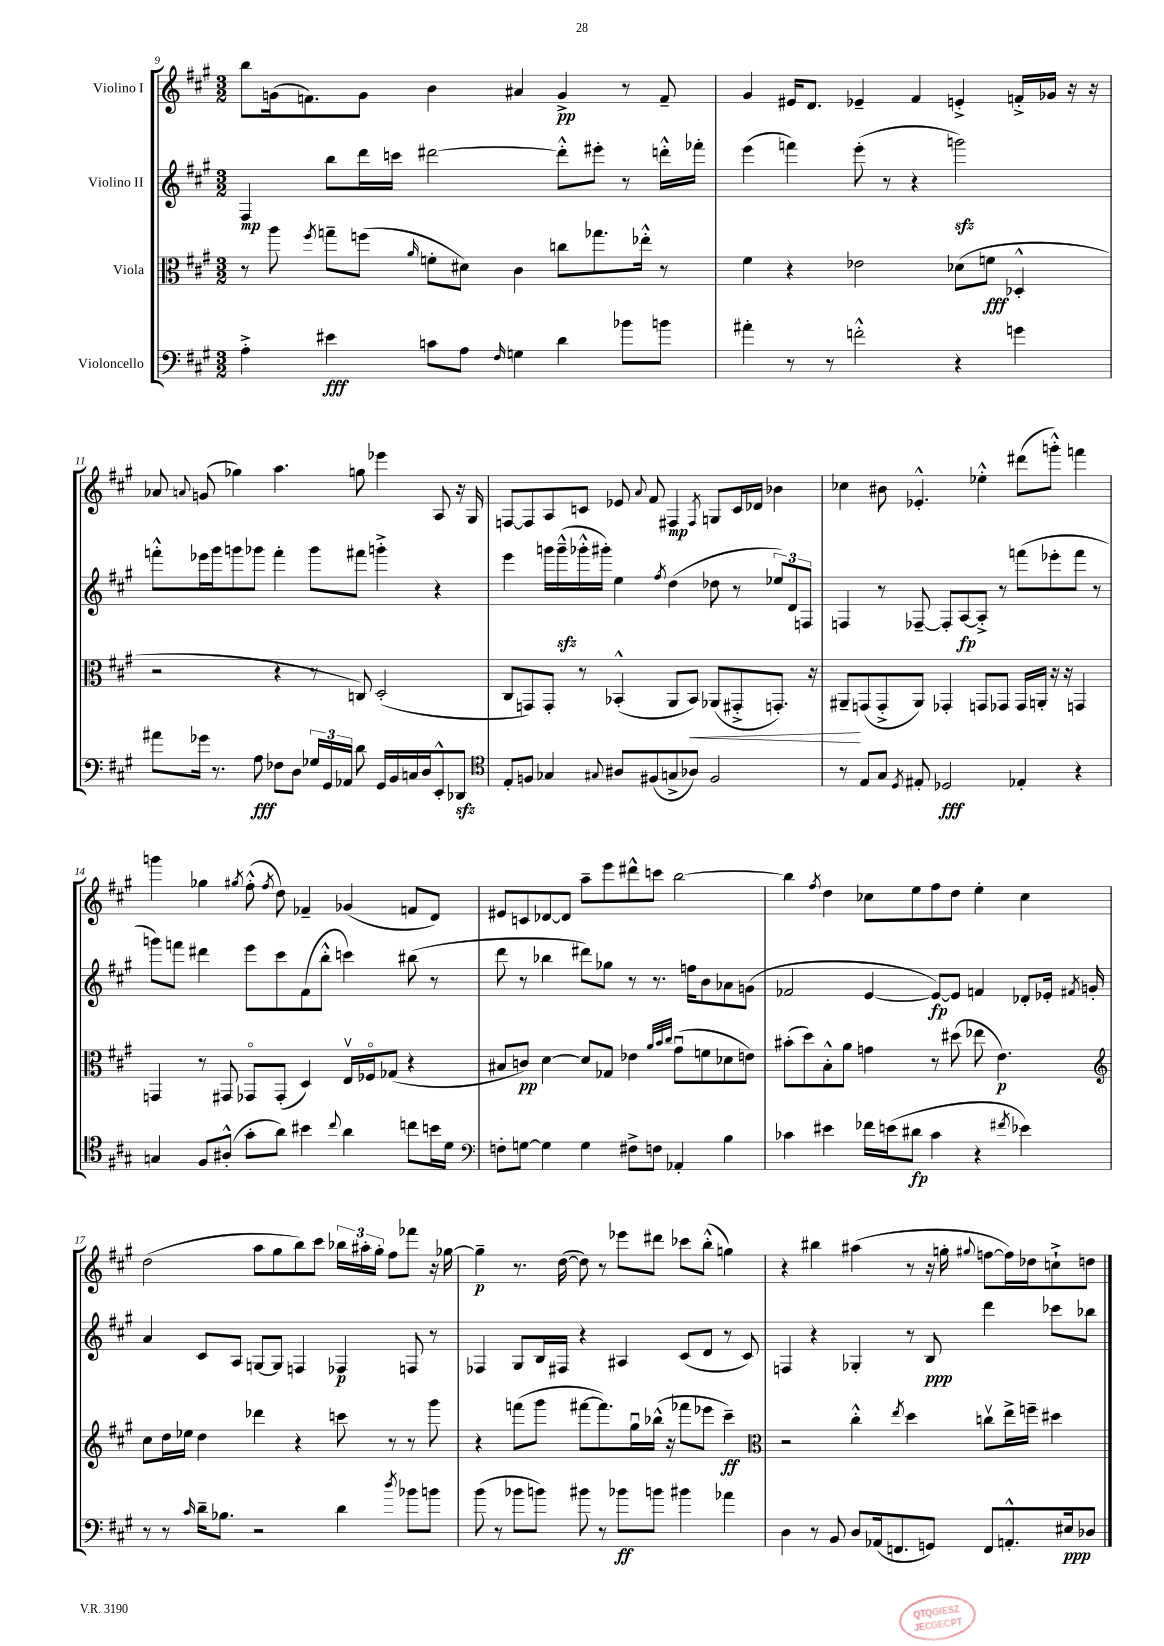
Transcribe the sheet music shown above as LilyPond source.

<<
\new StaffGroup <<
\new Staff = "s0" \with { instrumentName = "Violino I" } {
    \clef treble \key a \major \numericTimeSignature \time 3/2
    \autoBeamOff b''8[ g'16( f'8.) g'8] b'4 ais'4 g'4->\pp r8 f'8-- |
    gis'4 eis'16[ d'8.] ees'4-- fis'4 e'4-.-> f'16[-.-> ges'16] r16 r16 |
    aes'8 \appoggiatura { a'8 } g'8( ges''4) a''4. g''8 ees'''4 a8 r16 gis16 |
    f8[~ f8 a8 c'8] ees'8 \appoggiatura { a'8 } fis'8 fis4\mp \acciaccatura { fis8 } g8[ c'16 des'16] bes'4 |
    ces''4 bis'8 ees'4.-.-^ ees''4-.-^ dis'''8[( g'''8]-.-^) f'''4 |
    g'''4 ges''4 \acciaccatura { gis''8 } fis''8-.-^( \acciaccatura { fis''8 } d''8) fes'4-- ges'4( f'8[ d'8]) |
    eis'8[ c'8 des'8~ des'8] a''8[-- e'''8 dis'''8-^ c'''8] b''2~ |
    b''4 \acciaccatura { fis''8 } d''4 ces''8[ e''8 fis''8 d''8] e''4-. ces''4 |
    d''2( a''8[ gis''8 b''8) cis'''8] \tuplet 3/2 { bes''16[ ais''16-. gis''16]-. } fis''8[ fes'''8] r16 ges''16~ |
    ges''4--\p r8. d''16~( d''8) r8 ees'''8[ dis'''8] ces'''8[ b''8]-.-^( g''4) |
    r4 bis''4 ais''4( r8 r16 g''16-. \appoggiatura { gis''8 } f''8[~ f''16) des''16 c''8-!-> d''8] \bar "|." |
}
\new Staff = "s1" \with { instrumentName = "Violino II" } {
    \clef treble \key a \major \numericTimeSignature \time 3/2
    \autoBeamOff fis4\mp b''8[ d'''16 c'''16] dis'''2~ dis'''8[-.-^ eis'''8]-. r8 d'''16[-.-^ fes'''16]-. |
    e'''4( f'''4) e'''8-.( r8 r4 g'''2\sfz) |
    f'''8[-.-^ ees'''16 gis'''16 g'''8 ges'''8] f'''4-. ges'''8[ fis'''8] g'''4-.-> r4 |
    e'''4 g'''16[ g'''16---^\sfz( ges'''16-.-^ gis'''16]-.) e''4 \acciaccatura { fis''8 } d''4( des''8 r8 \tuplet 3/2 { ees''8[) d'8 f8] } |
    f4 r8 fes8~-- fes8[-. a8~\fp a8]-.-> r8 f'''8[( ees'''8-. f'''8] r8 |
    g'''8[) f'''8] dis'''4 e'''8[ cis'''8 fis'8( b''8]-.-^ c'''4) bis''8( r8 |
    d'''8 r8 bes''4 dis'''8[) ges''8] r8 r8. f''16[ b'8 aes'8 g'8]( |
    fes'2 e'4~ e'8[~\fp) e'8] f'4 des'8[-. ees'16]-. \acciaccatura { fis'8 } g'16-. |
    a'4 cis'8[ a8] g8[~ g8] f4 fes4\p f8 r8 |
    fes4 gis8[ b16 fis16] r4 ais4 cis'8[( d'8] r8 cis'8) |
    f4 r4 ges4-. r8 b8\ppp d'''4 ces'''8[ bes''8] \bar "|." |
}
\new Staff = "s2" \with { instrumentName = "Viola" } {
    \clef alto \key a \major \numericTimeSignature \time 3/2
    \autoBeamOff r8 a''8 \acciaccatura { fis''8 } g''8[-- f''8]( \grace { a'16 } f'8[-. dis'8]) cis'4 c''8[ ges''8. ees''16]-.-^ r8 |
    fis'4 r4 ees'2 des'8[( f'8]\fff des4-.-^ |
    r2 r4 r8 c8) d2-.( |
    cis8[ g,8) g,8]-. r8 bes,4-.-^( a,8[ bes,8]\<) aes,8[( gis,8-.-> g,8.]-.) r16 |
    ais,8[--\! g,8( g,8-.-> ais,8]) ges,4-. g,8[ ges,8] ges,16[ a,16]-. r16 r16 g,4 |
    g,4 r8 gis,8 ges,8[\flageolet ges,8]-.( d4) e16[\upbow fes16\flageolet ges8]( r4 |
    bis8[ c'8]\pp) d'4~ d'8[ ges8] ees'4 \grace { a'32[ b'32 cis''32] } gis'8[\downbow( f'8 des'8 e'8]) |
    bis'8[-.( d''8) b8-.-^ a'8] g'4 r8 dis''8( ees''8 e'4.\p) |
    \clef treble cis''8[ d''16 ees''16] d''4 des'''4 r4 c'''8 r8 r8 gis'''8 |
    r4 f'''8[( gis'''8] fis'''8[~ fis'''8.) gis''16\downbow bes''16]-^( r16 fes'''8[ ees'''8] cis'''4--\ff) |
    \clef alto r2 cis''4-.-^ \acciaccatura { e''8 } d''4 c''8[\upbow e''16-> f''16]-- dis''4 \bar "|." |
}
\new Staff = "s3" \with { instrumentName = "Violoncello" } {
    \clef bass \key a \major \numericTimeSignature \time 3/2
    \autoBeamOff a4-.-> eis'4\fff c'8[ a8] \grace { fis16 } g4 d'4 bes'8[ b'8] |
    ais'4-. r8 r8 f'2-.-^ r4 g'4 |
    ais'8[ ges'16] r8. a8\fff fes8[ d8] \tuplet 3/2 { ges16[ gis,16 aes,16] } d'8 gis,16[ b,16 c16 d16 e,8-.-^ des,8]\sfz |
    \clef tenor e8[-. f8] ges4 \appoggiatura { gis8 } ais8[ fis8( g8-> aes8]) fis2 |
    r8 e8[ gis8] \acciaccatura { d8 } eis8-. des2\fff ees4-. r4 |
    g4 fis8[ ais8]-.-^( gis'8[-. a'8]) bis'4 \appoggiatura { cis''8 } a'4 c''8[ b'16 d'16] |
    \clef bass f8[-. g8]~ g4 g4 fis8[-> f8] aes,4-. b4 |
    ces'4 eis'4 fes'16[ e'16( dis'8]\fp ces'4 r4 \acciaccatura { fis'8 } ees'4) |
    r8 r8 \grace { cis'16 } d'16[-- bes8.] r2 d'4 \acciaccatura { d''8 } bes'8[ b'8] |
    b'8( r8 bes'8[ b'8]) bis'8 r8 bes'8[\ff b'8] bis'4 aes'4 |
    d4 r8 b,8 d8[ aes,16( f,8. g,8]) f,8[ a,8.-.-^ eis16\ppp des8] \bar "|." |
}
>>
>>
\layout { \context { \Score currentBarNumber = #9 } }
